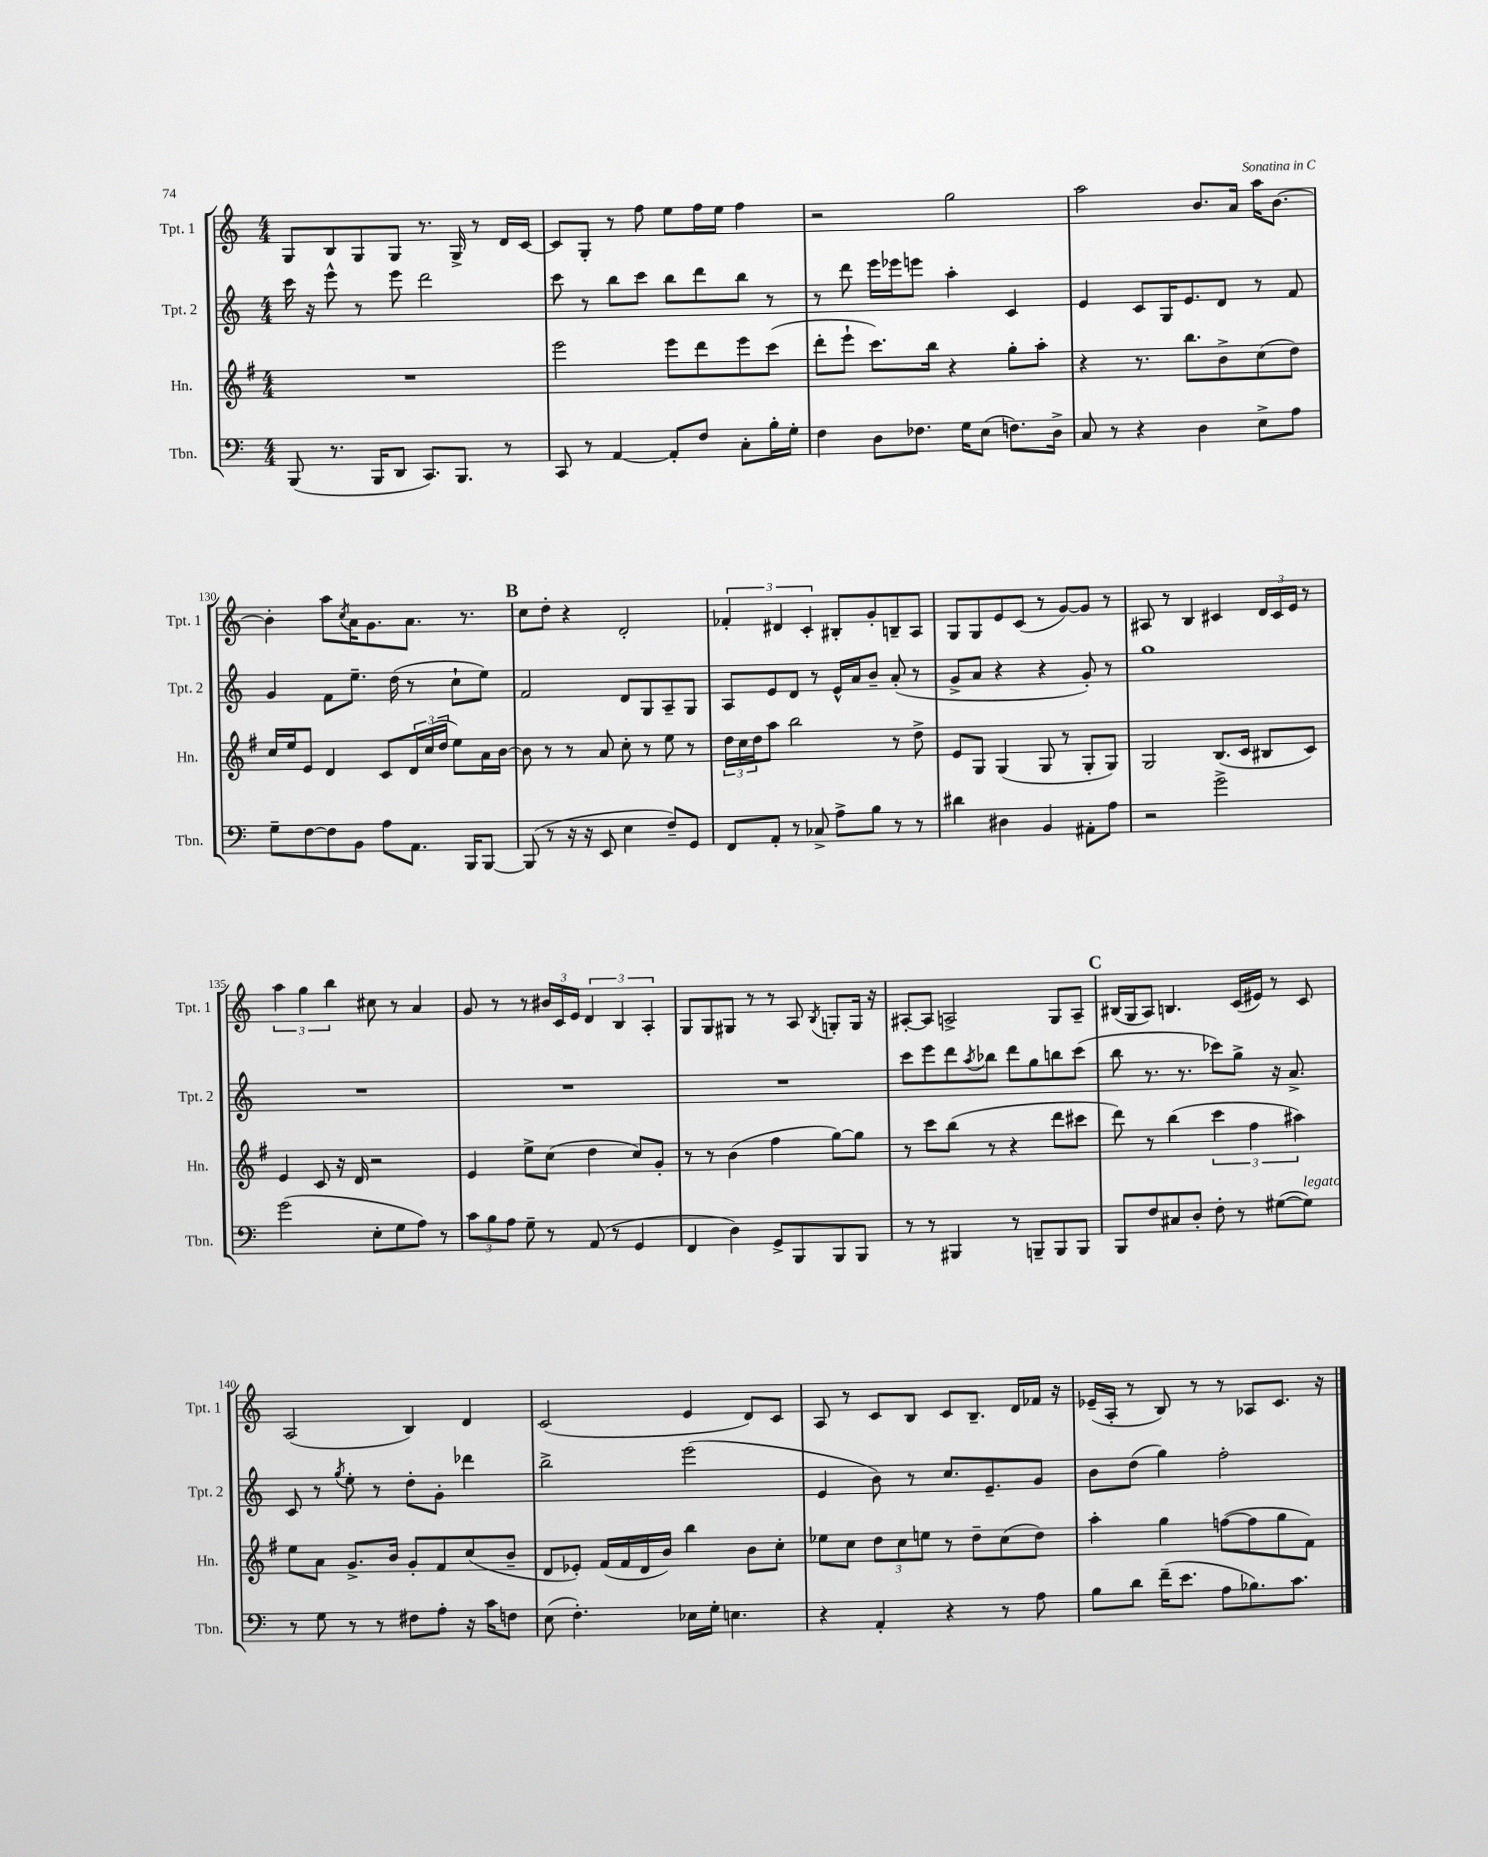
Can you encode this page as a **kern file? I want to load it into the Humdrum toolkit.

**kern	**kern	**kern	**kern
*part4	*part3	*part2	*part1
*staff4	*staff3	*staff2	*staff1
*I"Tbn.	*I"Hn.	*I"Tpt. 2	*I"Tpt. 1
*I'Tbn.	*I'Hn.	*I'Tpt. 2	*I'Tpt. 1
*clefF4	*clefG2	*clefG2	*clefG2
*k[]	*k[f#]	*k[]	*k[]
*M4/4	*M4/4	*M4/4	*M4/4
=126	=126	=126	=126
(8BBB/	1r	16ccc\	8G/L
.	.	16r	.
8.r	.	8eee^^\	8B/
.	.	8r	8G/
16BBB/KL	.	.	.
8DD/J	.	8eee\	8G/J
8.CC/L)	.	2ddd\	8.r
8.BBB/J	.	.	16G^/
.	.	.	8r
8r	.	.	16d/LL
.	.	.	[16c/JJ
=127	=127	=127	=127
8CC/	2eee\	8ccc\	8c/L]
8r	.	8r	8G'/J
[4AA/	.	8bb\L	8r
.	.	8ccc\J	8ff\
8AA'/L]	8eee\L	8bb\L	8ee\L
8F/J	8ddd\	8ddd\	16ff\L
.	.	.	16ee\JJ
8C'\L	8eee\	8bb\J	4ff\
16B'\L	(8ccc\J	8r	.
16G'\JJ	.	.	.
=128	=128	=128	=128
4F\	8ddd'\L	8r	2r
.	8eee`\J	8ddd\	.
8D\L	8.ccc\L)	16eee\LL	.
.	.	16eee-X\J	.
8.F-X\J	.	8eeen\J	.
.	16bb\Jk	.	.
.	4r	4aa'\	2gg\
16G\KL	.	.	.
(8E\J	.	.	.
8.Fn\L)	8gg'\L	4c/	.
.	8aa'\J	.	.
16D^\Jk	.	.	.
=129	=129	=129	=129
8C/	4r	4e/	2aa\
8r	.	.	.
4r	8.r	8c/L	.
.	.	16G/K	.
.	8.bb\L	8.e/	.
4D\	.	.	8.b/L
.	8b^\	8d/J	.
.	.	.	16a/Jk
8E^\L	(8cc\	8r	16aa\KL
.	.	.	[8.b\J
8A\J	8dd\J)	8f/	.
!!LO:LB:g=z
=130	=130	=130	=130
8G~\L	16cc/LL	4g/	4b'\]
.	16ee/J	.	.
[8F\	8e/J	.	.
8F\]	4d/	8f\L	8aa\L
.	.	.	8qcc/
8BB\J	.	8.ee~\J	16a\K
.	.	.	8.g\
8A\L	8c/L	.	.
.	.	(16dd\	.
8.AA\J	24d/L	8r	8.a\J
.	(24cc/	.	.
.	24dd/JJ	.	.
.	8ee\L)	8cc`\L	.
16BBB/KL	.	.	8.r
[8BBB/J	16a\L	8ee\J)	.
.	[16b\JJ	.	.
!!LO:REH:place=s1:t=B
=131	=131	=131	=131
(8BBB/]	8b\]	2f/	8cc\L
8r	8r	.	8dd'\J
16r	8r	.	4r
16r	.	.	.
8EE/	8a/	.	.
4E\	8cc'\	8d/L	2d'/
.	8r	8G/	.
8F~/L)	8ee\	8A~/	.
8GG/J	8r	8G/J	.
=132	=132	=132	=132
8FF/L	24dd\LL	8A/L	6f-X'/
.	24cc\	.	.
.	24dd\J	.	.
8AA'/J	8aa\J	8e/	.
.	.	.	6d#X/
8r	2bb\	8d/J	.
.	.	.	6c'/
8C-X^/	.	8r	.
8A^\L	.	16e^^/LL	8B#X'/L
.	.	16a/J	.
8B\J	.	8b~/J	8g'/
8r	8r	(8a'/	8Bn~/
8r	8dd^\	8r	8A/J
=133	=133	=133	=133
4d#X\	8e/L	8g^/L	8G/L
.	8G/J	8a/J	8G/
4D#X\	(4G/	4r	8e/
.	.	.	(8c/J
4BB/	8G/	4r	8r
.	8r	.	[8g/L)
8AA#X'\L	8G'/L	8g'/)	8g/J]
8A\J	8G/J)	8r	8r
=134	=134	=134	=134
2r	2G/	1gg	8A#X/
.	.	.	8r
.	.	.	4B/
2g^\	(8.B/L	.	4c#X/
.	16c/Jk	.	.
.	8B#X/L	.	24d/LL
.	.	.	24c#/
.	.	.	24e/JJ
.	8c/J)	.	8r
!!LO:LB:g=z
=135	=135	=135	=135
(2g\	4e/	1r	6aa\
.	.	.	6gg\
.	8c/	.	.
.	.	.	6bb\
.	16r	.	.
.	16d/	.	.
8E'\L	2r	.	8cc#X\
8G\	.	.	8r
8A\J)	.	.	4a/
8r	.	.	.
=136	=136	=136	=136
12c\L	4e/	1r	8g/
12B\	.	.	.
.	.	.	8r
12A\J	.	.	.
8G~\	8ee^\L	.	8r
8r	(8cc\J	.	24b#X/LL
.	.	.	24c/
.	.	.	24e/JJ
(8AA/	4dd\	.	6d/
8r	.	.	.
.	.	.	6B/
4GG/	8cc/L)	.	.
.	.	.	6A'/
.	8g'/J	.	.
=137	=137	=137	=137
4FF/	8r	1r	8G/L
.	8r	.	8G/
4D\)	(4b\	.	8G#X/J
.	.	.	8r
8GG^/L	4ff#\	.	8r
8BBB/	.	.	8A/
.	.	.	8qB/
8BBB/	[8gg\L)	.	8Gn'/L
8BBB/J	8gg\J]	.	16G/Jk
.	.	.	16r
=138	=138	=138	=138
8r	8r	8ccc\L	[8A#X'/L
8r	8ccc\L	8eee\	8A#/J]
4BBB#X/	(8bb\J	8ddd\	2An^/
.	.	8qaa/	.
.	8r	8bb-X\J	.
8r	4r	8ddd\L	.
8BBBn~/L	.	8gg\	.
8BBB/	8ddd\L	8bbn\	8G/L
8BBB/J	8ccc#X\J	(8ccc\J	8A~/J
!!LO:REH:place=s1:t=C
=139	=139	=139	=139
8BBB/L	8ddd\)	8bb\	(16B#X/LL
.	.	.	16G/J
8F/	8r	8.r	8A/J)
8C#X/	(4bb\	.	4.Bn/
.	.	8.r	.
8D'/J	.	.	.
8F'\	6ccc\	8ccc-X\L)	.
8r	.	8gg^\J	(16c/LL
.	6ff#\	.	.
.	.	.	16e#X/JJ)
([8G#X\L	.	16r	8r
.	.	8.a^/	.
.	6aa#X\)	.	.
!LO:TX:a:i:t=legato	!	!	!
8G#\J])	.	.	8c/
!!LO:LB:g=z
=140	=140	=140	=140
8r	8ee\L	8c/	(2A/
8G\	8a\J	8r	.
.	.	8qgg/	.
8r	8.g^/L	8ee'\	.
8r	.	8r	.
.	16b/Jk	.	.
8F#X\L	8g'/L	8dd'\L	4B/)
8A'\J	8f#/	8g'\J	.
16r	(8cc/	4ddd-X\	4d/
16c\KL	.	.	.
8Fn\J	8b~/J	.	.
=141	=141	=141	=141
(8E\	8d/L	2bb^\	(2c/
4.F'\)	8e-X'/J)	.	.
.	(16f#/LL	.	.
.	16f#/	.	.
.	16d/	.	.
.	16b/JJ)	.	.
16E-X\LL	4bb\	(2eee\	4e/
16G'\JJ	.	.	.
4.En\	.	.	.
.	8b\L	.	8d/L)
.	8cc'\J	.	8c/J
=142	=142	=142	=142
4r	8ee-X\L	4e/	8A/
.	8cc\J	.	8r
4AA'/	12dd\L	8b\)	8c/L
.	12cc\	.	.
.	.	8r	8B/J
.	12een\J	.	.
4r	8r	8.cc/L	8c/L
.	8dd~\L	.	8.B~/J
.	.	8.e~/	.
8r	(8cc\	.	.
.	.	.	16d/LL
8A\	8dd\J)	8g/J	16f-X/JJ
.	.	.	16r
=143	=143	=143	=143
8B\L	4aa'\	8b\L	(16e-X~/LL
.	.	.	16A'/JJ
8d\J	.	(8dd\J	8r
(16f~\KL	4gg\	4gg\)	8B/)
8.e\J	.	.	.
.	.	.	8r
8A\L	([8ffn\L	2ff'\	8r
8.B-X\)	8ff\]	.	8A-X/L
.	8gg\	.	8.c/J
8.c\J	.	.	.
.	8f#\J)	.	.
.	.	.	16r
==	==	==	==
*-	*-	*-	*-
